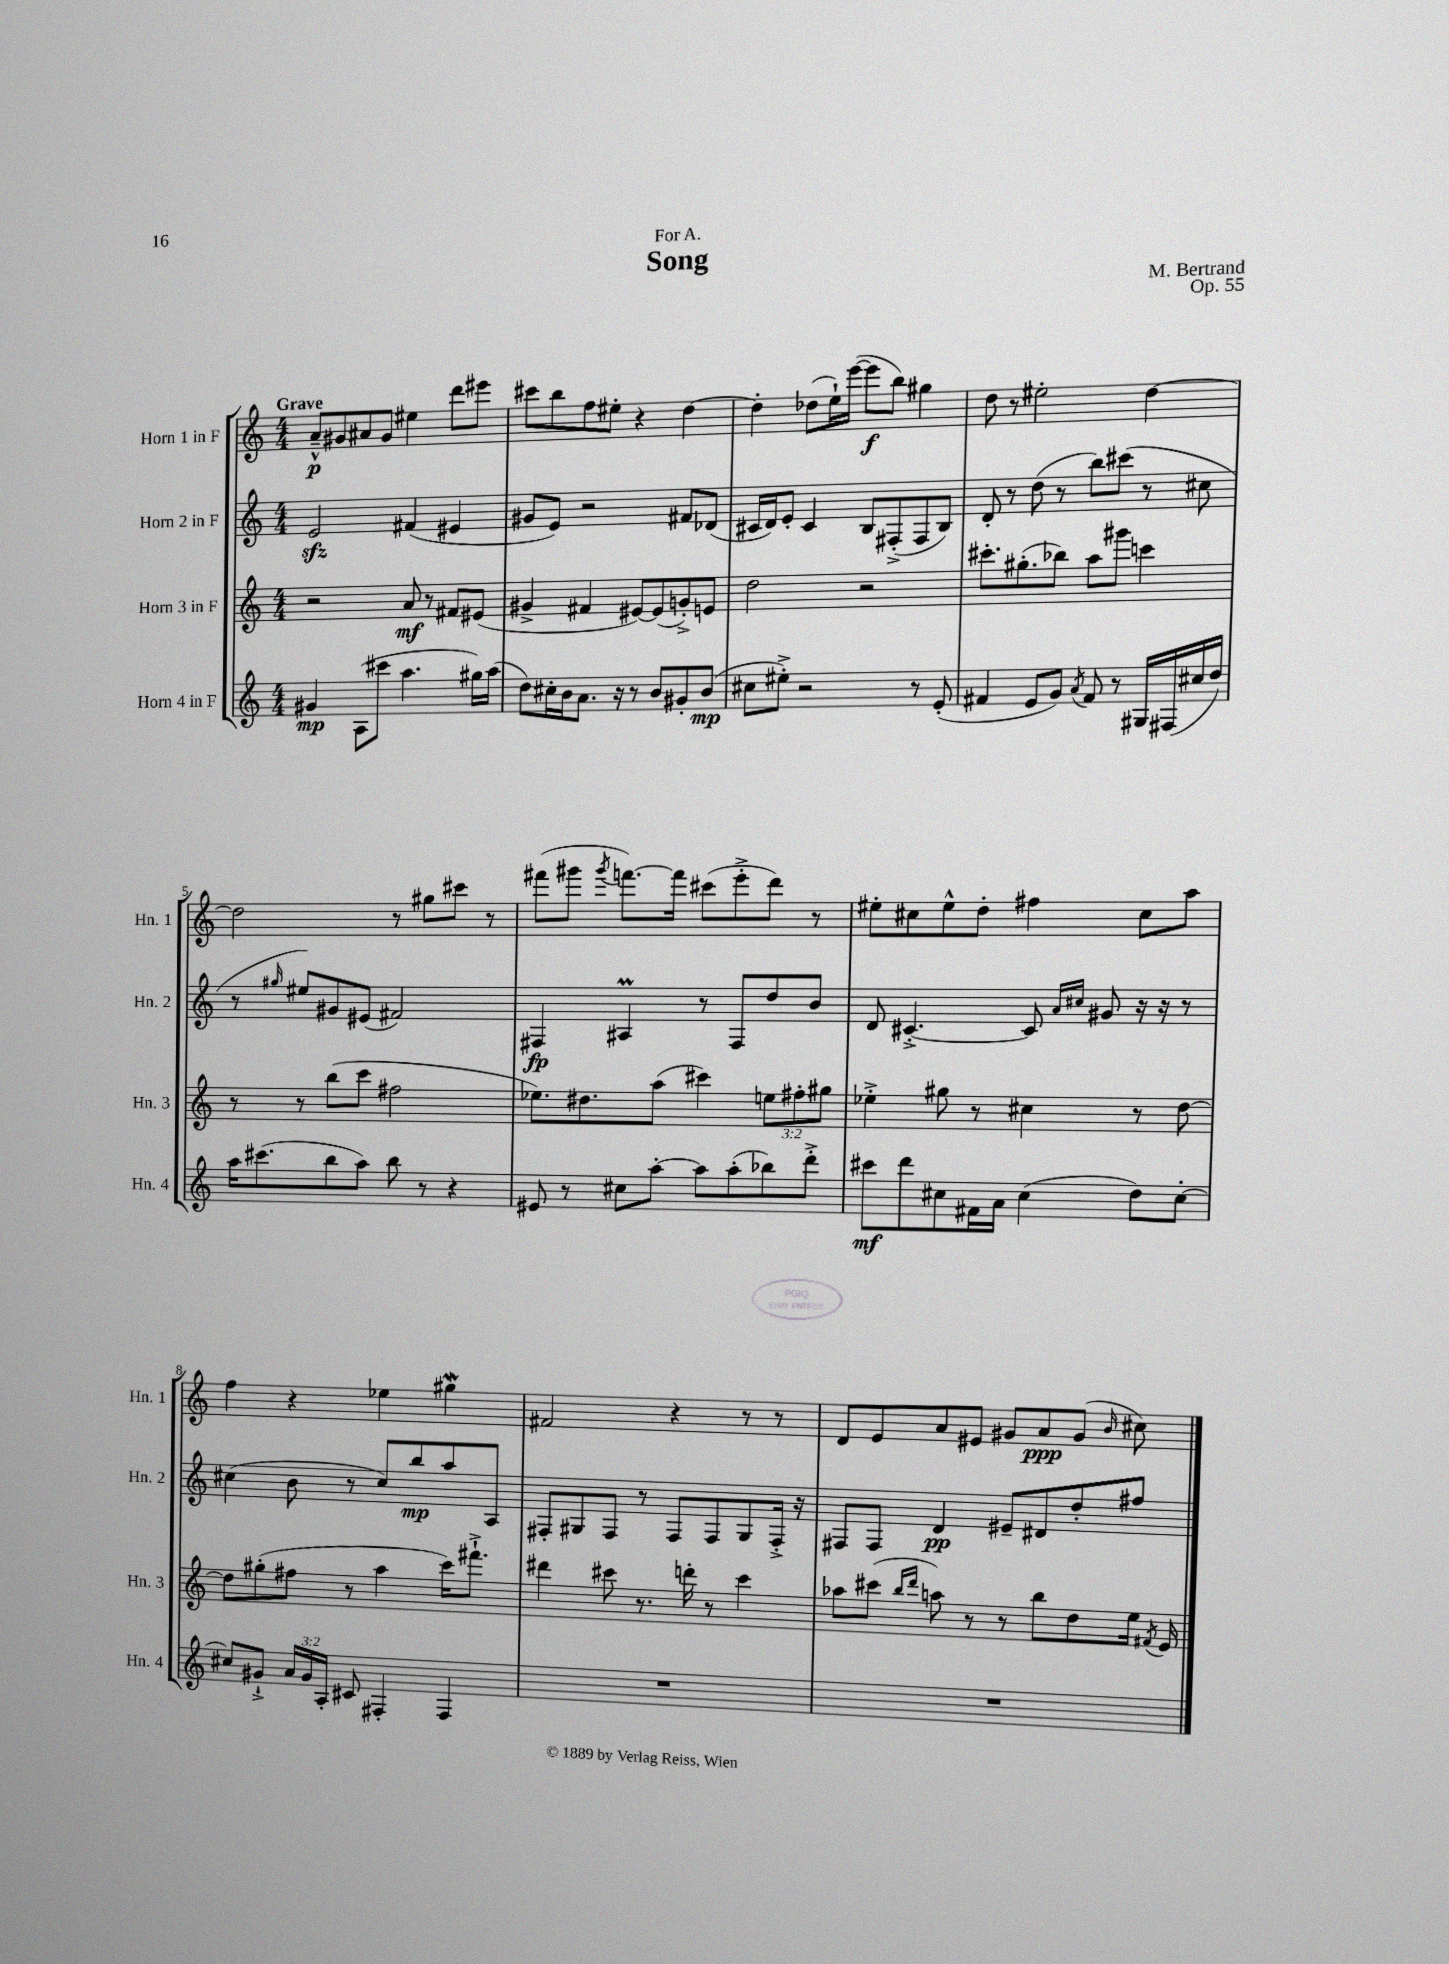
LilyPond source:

\header { title = "Song" composer = "M. Bertrand" dedication = "For A." opus = "Op. 55" }
<<
\new StaffGroup <<
\new Staff = "s0" \with { instrumentName = "Horn 1 in F" shortInstrumentName = "Hn. 1" } {
    \clef treble \key c \major \numericTimeSignature \time 4/4 \tempo "Grave"
    \autoBeamOff a'8[---^\p gis'8 ais'8 gis'8] eis''4 d'''8[ eis'''8] |
    cis'''8[ b''8 f''8 eis''8]-. r4 d''4~ |
    d''4-. des''8[( e''16-!) e'''16]~( e'''8[\f b''8]) gis''4 |
    d''8 r8 eis''2-. d''4~ |
    d''2 r8 gis''8[ cis'''8] r8 |
    fis'''8[( gis'''8] \acciaccatura { gis'''8 } f'''8.[~) f'''16] cis'''8[( e'''8-.-> d'''8]) r8 |
    eis''8[-. cis''8 eis''8-^ d''8]-. fis''4 cis''8[ a''8] |
    f''4 r4 ees''4 gis''4\mordent |
    fis'2 r4 r8 r8 |
    d'8[ e'8 a'8 eis'8] gis'8[ a'8\ppp gis'8]( \grace { b'16 } cis''8) \bar "|." |
}
\new Staff = "s1" \with { instrumentName = "Horn 2 in F" shortInstrumentName = "Hn. 2" } {
    \clef treble \key c \major \numericTimeSignature \time 4/4
    \autoBeamOff e'2\sfz fis'4( eis'4 |
    gis'8[ e'8]) r2 fis'8[ des'8]( |
    cis'16[ d'16) e'8]-. cis'4 b8[ fis8-.->( fis8 b8]) |
    d'8-. r8 d''8( r8 b''8[) cis'''8]( r8 cis''8 |
    r8 \grace { gis''16 } eis''8[) gis'8 eis'8]( fis'2) |
    fis4\fp ais4\prall r8 fis8[ d''8 b'8] |
    d'8 cis'4.~-.-> cis'8 \grace { a'16[ cis''16] } gis'8 r16 r16 r8 |
    cis''4( b'8 r8 cis''8[) b''8\mp a''8 a8] |
    fis8[-. gis8 fis8] r8 fis8[ fis8 gis8 fis16]-.-> r16 |
    fis8[ fis8] d'4\pp eis'8[-- dis'8 d''8-. fis''8] \bar "|." |
}
\new Staff = "s2" \with { instrumentName = "Horn 3 in F" shortInstrumentName = "Hn. 3" } {
    \clef treble \key c \major \numericTimeSignature \time 4/4 \override Staff.TupletNumber.text = #tuplet-number::calc-fraction-text
    \autoBeamOff r2 a'8\mf r8 fis'8[ eis'8]( |
    gis'4-> fis'4 eis'8[~) eis'8( g'8-.->) e'8] |
    d''2 r2 |
    cis'''8.[-. gis''8.-.( bes''8]) a''8[ gis'''8] c'''4 |
    r8 r8 b''8[( c'''8] fis''2 |
    ees''8.[) dis''8. a''8]( cis'''4) \tuplet 3/2 { e''8[ fis''8-. gis''8] } |
    ees''4-.-> gis''8 r8 cis''4 r8 d''8~ |
    d''8[ gis''8-.( fis''8] r8 a''4 c'''16[) fis'''8.]-!-> |
    dis'''4 cis'''8 r8. d'''16-. r8 cis'''4 |
    aes''8[ cis'''8]( \grace { b''16[ d'''16] } a''8) r8 r8 b''8[ d''8 e''16] \acciaccatura { fis'8 } e'16 \bar "|." |
}
\new Staff = "s3" \with { instrumentName = "Horn 4 in F" shortInstrumentName = "Hn. 4" } {
    \clef treble \key c \major \numericTimeSignature \time 4/4 \override Staff.TupletNumber.text = #tuplet-number::calc-fraction-text
    \autoBeamOff gis'4\mp a8[( cis'''8] a''4. gis''16[) a''16]( |
    d''8[) cis''16-. b'16 a'8.] r16 r8 b'8[ gis'8-. b'8]\mp( |
    cis''8[ eis''8]-.->) r2 r8 e'8-.( |
    fis'4 e'8[ g'8]) \acciaccatura { a'8 } fis'8 r8 gis16[ fis16( cis''16 d''16]) |
    a''16[ cis'''8.( b''8 a''8]) b''8 r8 r4 |
    eis'8 r8 cis''8[ a''8]~-. a''8[ a''8-.( bes''8) d'''8]-.-> |
    cis'''8[\mf d'''8 cis''8 fis'16 a'16] cis''4( d''8[) cis''8]~-. |
    cis''8[ gis'8]-!-> \tuplet 3/2 { a'16[ gis'16 a16]-. } cis'8 fis4-. fis4 |
    R1 |
    R1 \bar "|." |
}
>>
>>
